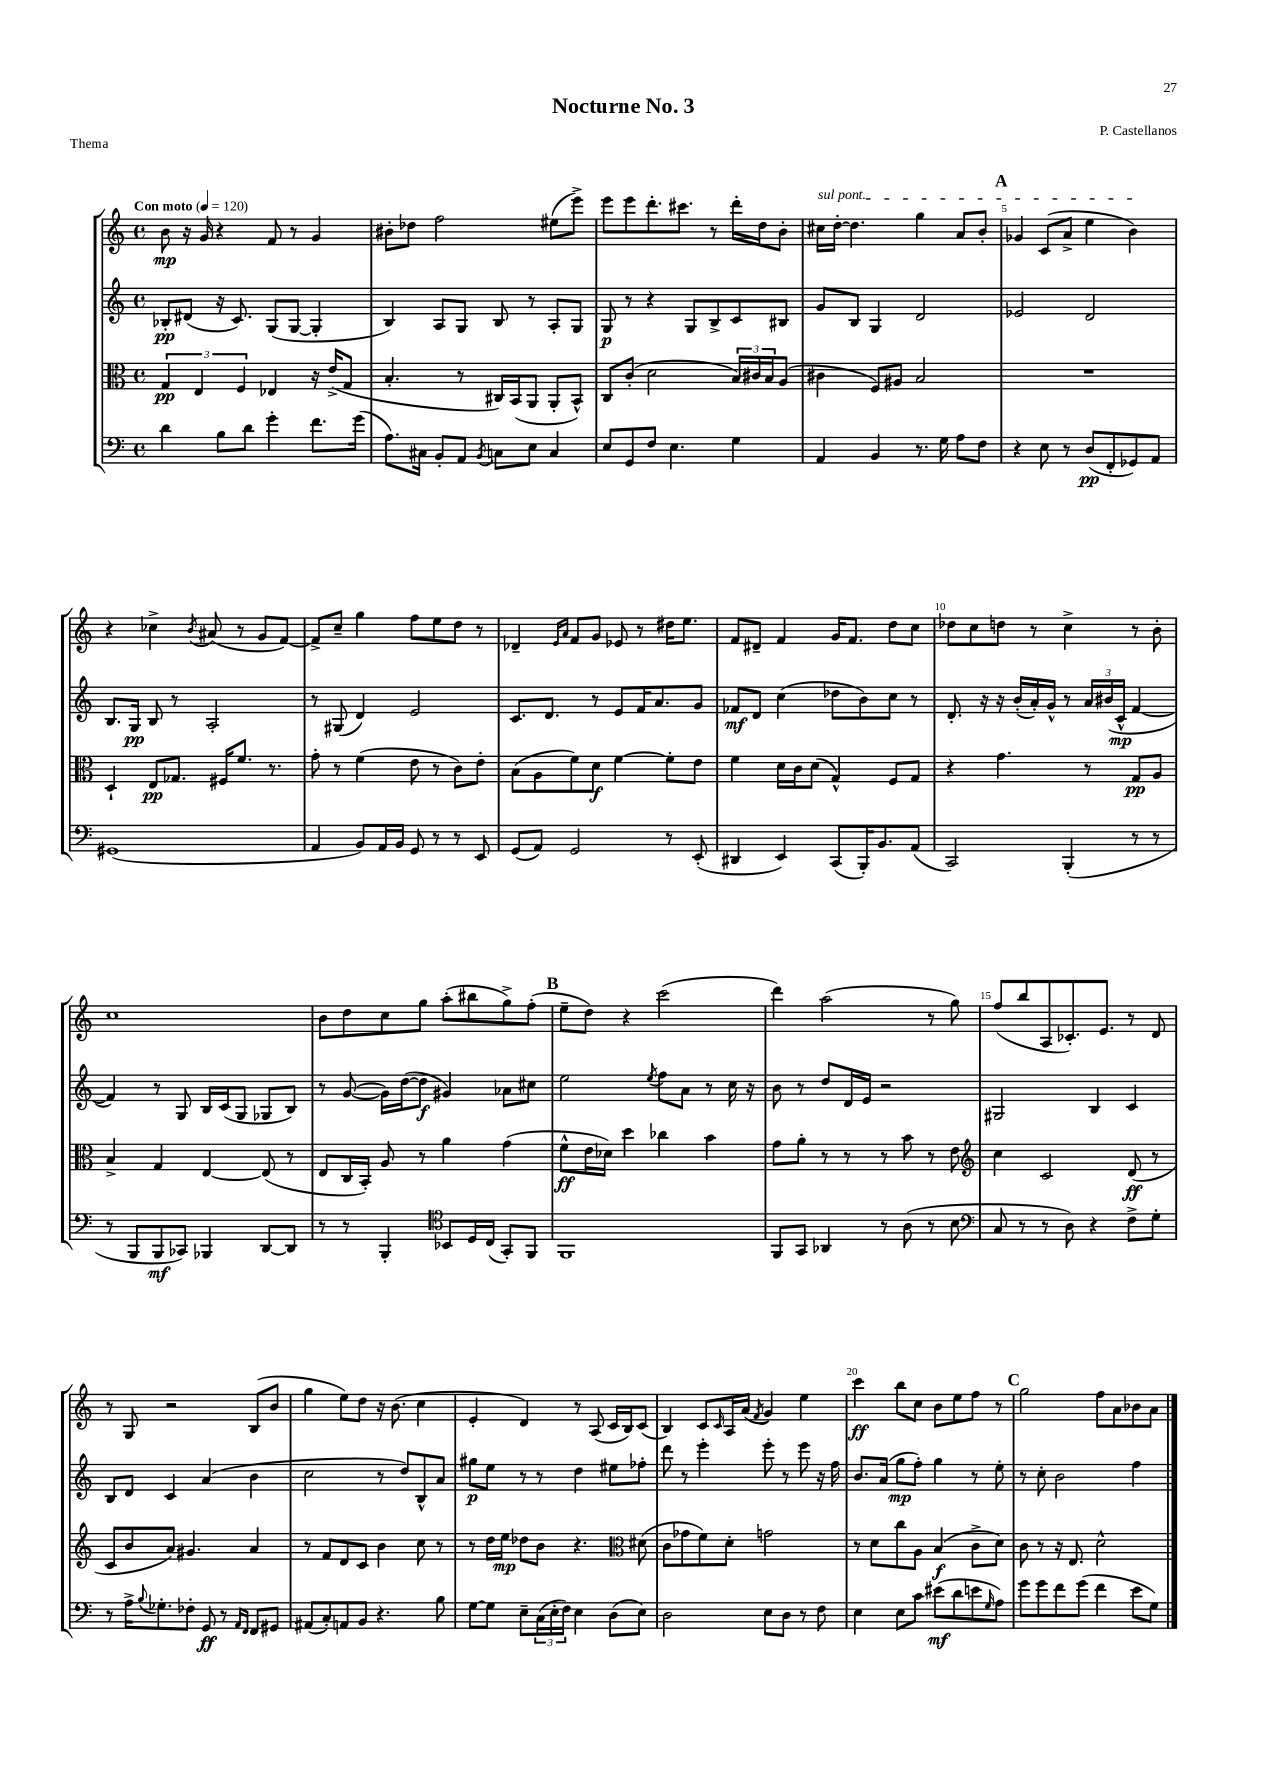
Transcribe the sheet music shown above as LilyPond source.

\header { title = "Nocturne No. 3" composer = "P. Castellanos" piece = "Thema" }
<<
\new StaffGroup <<
\new Staff = "s0" {
    \clef treble \key c \major \defaultTimeSignature \time 4/4 \tempo "Con moto" 4 = 120
    b'8\mp r16 g'16 r4 f'8 r8 g'4 |
    bis'8-. des''8 f''2 eis''8( e'''8->) |
    e'''8 e'''8 d'''8.-. cis'''8. r8 d'''16-. d''16 b'8-. |
    \once \override TextSpanner.bound-details.left.text = \markup { \italic "sul pont." } cis''16\startTextSpan d''16~-. d''4. g''4 a'8 b'8-. |
    \mark \markup { \bold "A" } ges'4 c'8( a'8-> e''4 b'4\stopTextSpan) |
    r4 ces''4-> \acciaccatura { b'8 } ais'8( r8 g'8 f'8~) |
    f'8-> c''8-- g''4 f''8 e''8 d''8 r8 |
    des'4-- \grace { e'16 a'16 } f'8 g'8 ees'8 r8 dis''16 e''8. |
    f'8 dis'8-- f'4 g'16 f'8. d''8 c''8 |
    des''8 c''8 d''8 r8 c''4-> r8 b'8-. |
    c''1 |
    b'8 d''8 c''8 g''8 a''8-.( bis''8 g''8->) f''8-.( |
    \mark \markup { \bold "B" } e''8-- d''8) r4 c'''2( |
    d'''4) a''2( r8 g''8) |
    f''8( b''8 a8 ces'8.-.) e'8. r8 d'8 |
    r8 g8 r2 b8( b'8 |
    g''4 e''8) d''8 r16 b'8.( c''4 |
    e'4-. d'4) r8 a8( c'16 b16) c'8( |
    b4) c'8 \grace { c'16 } a16 a'16( \acciaccatura { f'8 } g'4) e''4 |
    c'''4\ff b''8 c''8 b'8 e''8 f''8 r8 |
    \mark \markup { \bold "C" } g''2 f''8 a'8 bes'8 a'8 \bar "|." |
}
\new Staff = "s1" {
    \clef treble \key c \major \defaultTimeSignature \time 4/4
    bes8-.\pp dis'8( r16 c'8.) g8( g8~ g4-. |
    b4) a8 g8 b8 r8 a8-. g8 |
    g8\p r8 r4 g8 b8-> c'8 bis8 |
    g'8 b8 g4 d'2 |
    \mark \markup { \bold "A" } ees'2 d'2 |
    b8. g16\pp b8 r8 a2-. |
    r8 gis8( d'4) e'2 |
    c'8. d'8. r8 e'8 f'16 a'8. g'8 |
    fes'8\mf d'8 c''4( des''8 b'8) c''8 r8 |
    d'8.-. r16 r16 b'16-.( a'16-.) g'16-^ r8 \tuplet 3/2 { a'16 bis'16( c'16-^\mp } f'4~ |
    f'4) r8 g8 b16 c'16( g8 ges8 b8) |
    r8 g'8~( g'16) d''16~( d''8\f gis'4) aes'8 cis''8 |
    \mark \markup { \bold "B" } e''2 \acciaccatura { e''8 } f''8 a'8 r8 c''16 r16 |
    b'8 r8 d''8 d'16 e'16 r2 |
    gis2 b4 c'4 |
    b8 d'8 c'4 a'4( b'4 |
    c''2 r8 d''8) b8-^ a'8 |
    gis''8\p e''8 r8 r8 d''4 eis''8 fes''8-. |
    d'''8 r8 e'''4-. e'''8-. r8 e'''8 r16 f''16 |
    b'8. a'16( g''8\mp f''8-.) g''4 r8 e''8-. |
    \mark \markup { \bold "C" } r8 c''8-. b'2 f''4 \bar "|." |
}
\new Staff = "s2" {
    \clef alto \key c \major \defaultTimeSignature \time 4/4
    \tuplet 3/2 { g4\pp e4 f4 } ees4 r16 e'16->( g8 |
    b4.-. r8 cis16) b,16( a,8 a,8-. b,8-^) |
    c8 c'8-.( d'2 \tuplet 3/2 { b16) cis'16 b16 } a8( |
    cis'4 f8) ais8 b2 |
    \mark \markup { \bold "A" } R1 |
    d4-! e8\pp ges8. fis16 f'8. r8. |
    g'8-. r8 f'4( e'8 r8 c'8) e'8-. |
    b8( a8 f'8) d'8\f f'4~ f'8-. e'8 |
    f'4 d'16 c'16 d'8( g4-^) f8 g8 |
    r4 g'4. r8 g8\pp a8 |
    b4-> g4 e4~ e8( r8 |
    e8 c16 b,16-.) a8 r8 a'4 g'4( |
    \mark \markup { \bold "B" } f'8-^\ff e'16 des'16) d''4 ces''4 b'4 |
    g'8 a'8-. r8 r8 r8 b'8 r8 e'8 |
    \clef treble c''4 c'2 d'8\ff( r8 |
    c'8 b'8 a'8) gis'4. a'4 |
    r8 f'8 d'8 c'8 b'4 c''8 r8 |
    r8 d''16 e''16\mp des''8 b'8 r4. \clef alto dis'8( |
    c'8 ges'8 f'8) d'8-. g'2 |
    r8 d'8 c''8 a8 b4\f( c'8-> d'8) |
    \mark \markup { \bold "C" } c'8 r8 r16 e8. d'2-^ \bar "|." |
}
\new Staff = "s3" {
    \clef bass \key c \major \defaultTimeSignature \time 4/4
    d'4 b8 d'8 g'4-. f'8. g'16( |
    a8.) cis16 b,8-. a,8 \acciaccatura { b,8 } c8 e8 c4 |
    e8 g,8 f8 e4. g4 |
    a,4 b,4 r8. g16 a8 f8 |
    \mark \markup { \bold "A" } r4 e8 r8 d8\pp( f,8-. ges,8) a,8 |
    gis,1( |
    a,4 b,8) a,16 b,16 g,8 r8 r8 e,8 |
    g,8( a,8) g,2 r8 e,8-.( |
    dis,4 e,4) c,8( b,,16-.) b,8. a,8( |
    c,2) b,,4-.( r8 r8 |
    r8 b,,8 b,,8\mf ces,8) bes,,4 d,8~ d,8 |
    r8 r8 b,,4-. \clef tenor bes,8 d16 c16( g,8-.) f,8 |
    \mark \markup { \bold "B" } f,1 |
    f,8 g,8 aes,4 r8 a8( r8 b8 |
    \clef bass c8 r8 r8 d8) r4 f8-> g8-. |
    r8 a16-> \appoggiatura { b8 } ges8.-. fes8-. g,8\ff r8 \grace { a,16 f,16 } f,8 gis,8 |
    ais,8( c8-.) a,8 b,8 r4. b8 |
    g8~ g8 e8-- \tuplet 3/2 { c16( e16-. f16) } e4 d8( e8) |
    d2 e8 d8 r8 f8 |
    e4 e8 c'8 eis'8\mf( d'8 e'8 \grace { g16 } a8) |
    \mark \markup { \bold "C" } g'8 g'8 f'8 g'8( f'4 e'8 g8) \bar "|." |
}
>>
>>
\layout { \context { \Score \override BarNumber.break-visibility = ##(#f #t #t) barNumberVisibility = #(every-nth-bar-number-visible 5) } }
